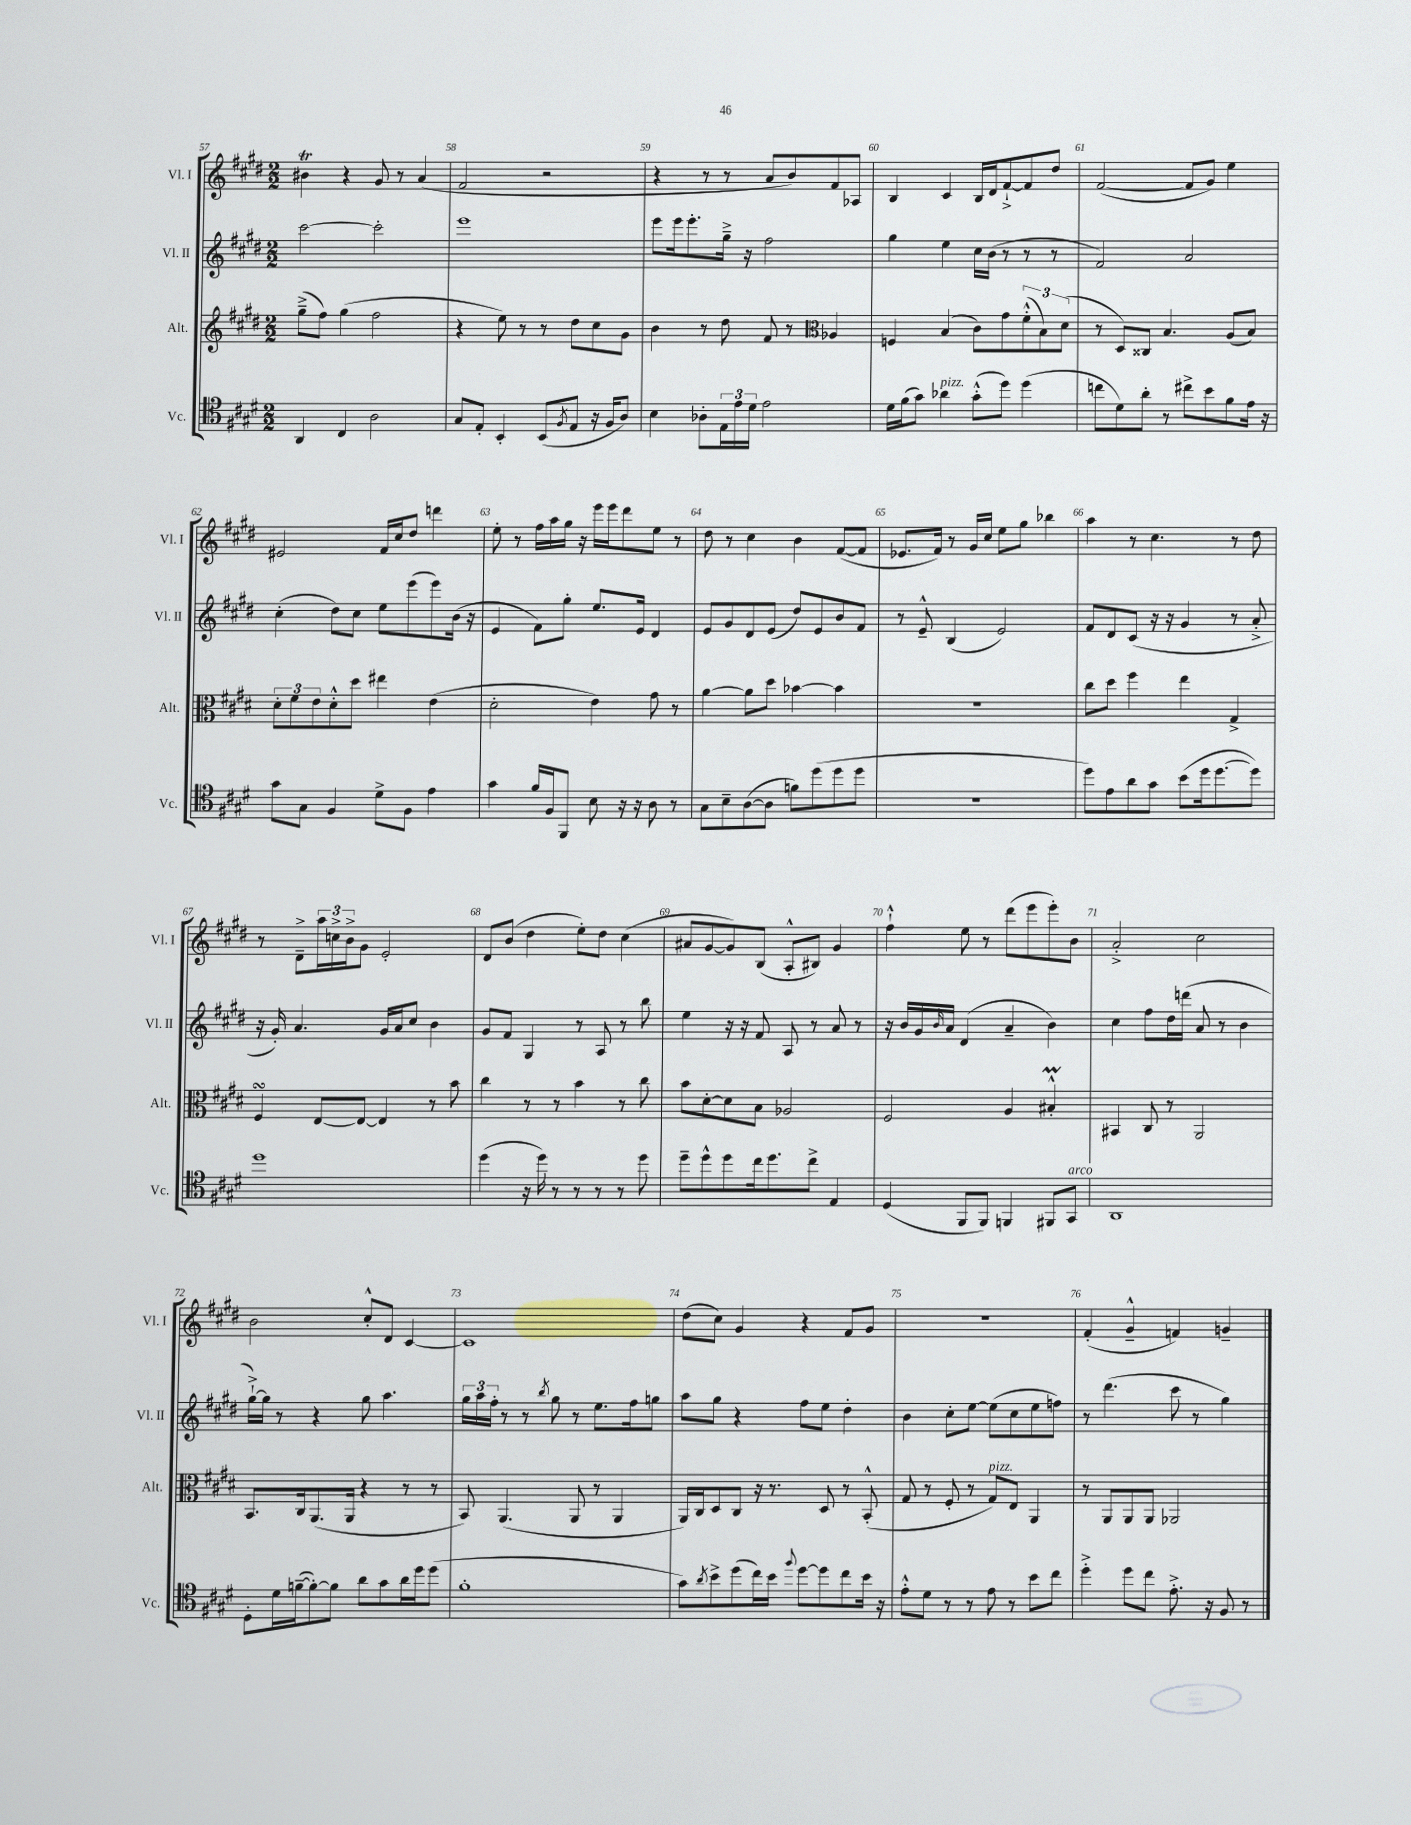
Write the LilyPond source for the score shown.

<<
\new StaffGroup <<
\new Staff = "s0" \with { instrumentName = "Vl. I" shortInstrumentName = "Vl. I" } {
    \clef treble \key e \major \numericTimeSignature \time 2/2
    bis'4\trill r4 gis'8 r8 a'4( |
    fis'2 r2 |
    r4 r8 r8 a'8 b'8) fis'8 aes8 |
    b4 cis'4 b16 dis'16 fis'8~-!-> fis'8 dis''8 |
    fis'2~( fis'8 gis'8) e''4 |
    eis'2 fis'16 cis''16 dis''8 d'''4 |
    e''8-. r8 fis''16 a''16 gis''16 r16 e'''16 e'''16 dis'''8 e''8 r8 |
    dis''8 r8 cis''4 b'4 fis'8~( fis'8 |
    ees'8. fis'16) r8 gis'16 cis''16 e''8 gis''8 bes''4 |
    a''4 r8 cis''4. r8 dis''8 |
    r8 dis'8---> \tuplet 3/2 { a''16 c''16-> b'16-> } gis'8 e'2-. |
    dis'8 b'8( dis''4 e''8-.) dis''8 cis''4( |
    ais'8 gis'8~ gis'8) b8( a8-.-^ bis8) gis'4 |
    fis''4-!-^ e''8 r8 dis'''8( e'''8 e'''8-.) b'8 |
    a'2-.-> cis''2 |
    b'2 cis''8-.-^ dis'8 cis'4~ |
    cis'1 |
    dis''8( cis''8) gis'4 r4 fis'8 gis'8 |
    r1 |
    fis'4-.( gis'4---^ f'4) g'4-- \bar "|." |
}
\new Staff = "s1" \with { instrumentName = "Vl. II" shortInstrumentName = "Vl. II" } {
    \clef treble \key e \major \numericTimeSignature \time 2/2
    cis'''2~ cis'''2-. |
    e'''1 |
    e'''8 e'''16 e'''8.-. gis''16---> r16 fis''2 |
    gis''4 e''4 cis''16 b'16( r8 r8 r8 |
    fis'2) a'2 |
    cis''4-.( dis''8) cis''8 e''8 e'''8( e'''8) b'16( r16 |
    e'4 fis'8) gis''8-. e''8. e'16 dis'4 |
    e'8 gis'8 dis'8 e'8( dis''8) e'8 b'8 fis'8 |
    r8 e'8---^ b4( e'2) |
    fis'8 dis'8 cis'8( r16 r16 gis'4 r8 a'8-.-> |
    r16 gis'16-.) a'4. gis'16 a'16 cis''8 b'4 |
    gis'8 fis'8 gis4 r8 a8 r8 b''8 |
    e''4 r16 r16 fis'8 a8 r8 a'8 r8 |
    r16 b'16 gis'16 \grace { b'16 } a'16 dis'4( a'4-- b'4) |
    cis''4 fis''8 dis''16 d'''16( a'8 r8 b'4 |
    gis''16~-!->) gis''16 r8 r4 gis''8 a''4. |
    \tuplet 3/2 { gis''16 a''16 fis''16-. } r8 r8 \acciaccatura { b''8 } gis''8 r8 e''8. fis''16 g''8 |
    a''8 gis''8 r4 fis''8 e''8 dis''4-. |
    b'4 cis''8-. e''8~ e''8( cis''8 e''8 f''8) |
    r8 dis'''4.( cis'''8 r8 gis''4) \bar "|." |
}
\new Staff = "s2" \with { instrumentName = "Alt." shortInstrumentName = "Alt." } {
    \clef treble \key e \major \numericTimeSignature \time 2/2
    gis''8--->( fis''8) gis''4( fis''2 |
    r4 e''8) r8 r8 dis''8 cis''8 gis'8 |
    b'4 r8 dis''8 fis'8 r8 \clef alto aes4 |
    f4 b4( cis'8) gis'8 \tuplet 3/2 { fis'8-.-^( b8) dis'8( } |
    r8 dis8) cisis8 b4. a8( b8) |
    \tuplet 3/2 { dis'8-. fis'8 e'8 } dis'8-.-^ dis''8 eis''4 e'4( |
    dis'2-. e'4) gis'8 r8 |
    a'4~ a'8 dis''8 bes'4~ bes'4 |
    r1 |
    cis''8 dis''8 fis''4 e''4 gis4-> |
    fis4\turn e8~ e8~ e4 r8 b'8 |
    cis''4 r8 r8 b'4 r8 cis''8 |
    b'8 dis'8~-. dis'8 b8 aes2 |
    fis2 a4 bis4-.-^\prall |
    bis,4 cis8 r8 a,2 |
    b,8. cis16 a,8.( a,16 r4 r8 r8 |
    b,8) a,4.( a,8 r8 a,4 |
    a,16) cis16 dis8 cis8 r16 r8. dis8 r8 b,8-.-^( |
    gis8 r8 fis8-. r8 gis8^\markup { \italic "pizz." }) e8 a,4 |
    r8 a,8 a,8 a,8 aes,2 \bar "|." |
}
\new Staff = "s3" \with { instrumentName = "Vc." shortInstrumentName = "Vc." } {
    \clef tenor \key e \major \numericTimeSignature \time 2/2
    a,4 cis4 a2 |
    gis8 e8-. b,4-. b,8( \acciaccatura { fis8 } e8 r16 fis16 a8) |
    b4 aes8-. \tuplet 3/2 { e16 e'16 dis'16 } e'2 |
    dis'16 fis'16( gis'8) aes'4^\markup { \italic "pizz." } gis'8-.-^( dis''8) dis''4( |
    c''8 dis'8) a'8-. r8 cis''8-> b'8 fis'8 e'16 r16 |
    gis'8 gis8 fis4 dis'8-> fis8 e'4 |
    gis'4 fis'16 fis16 fis,8 b8 r16 r16 a8 r8 |
    gis8 b8-- a8~( a8 f'8) dis''8( dis''8 dis''8 |
    R1 |
    dis''8) e'8 a'8 gis'8 b'8( dis''16 dis''8.~ dis''8) |
    dis''1 |
    dis''4( r16 dis''16) r8 r8 r8 r8 dis''8 |
    dis''8-- dis''8-^ dis''8 cis''16 dis''8. cis''8-> e4 |
    dis4( fis,8 fis,8) f,4 fis,8 gis,8^\markup { \italic "arco" } |
    a,1 |
    dis8-. dis'16 f'16~--( f'8~-.) f'8 a'8 gis'8 a'16 dis''16 dis''8( |
    fis'1-. |
    gis'8) \acciaccatura { a'8 } b'8-> dis''8( cis''16) b'16 \appoggiatura { fis''8 } dis''8~ dis''8 cis''8 b'16 r16 |
    e'8-.-^ dis'8 r8 r8 e'8 r8 b'8 cis''8 |
    dis''4-.-> dis''8 cis''8 e'8.-.-> r16 fis8 r8 \bar "|." |
}
>>
>>
\layout { \context { \Score currentBarNumber = #57 \override BarNumber.break-visibility = ##(#f #t #t) barNumberVisibility = #all-bar-numbers-visible } }
